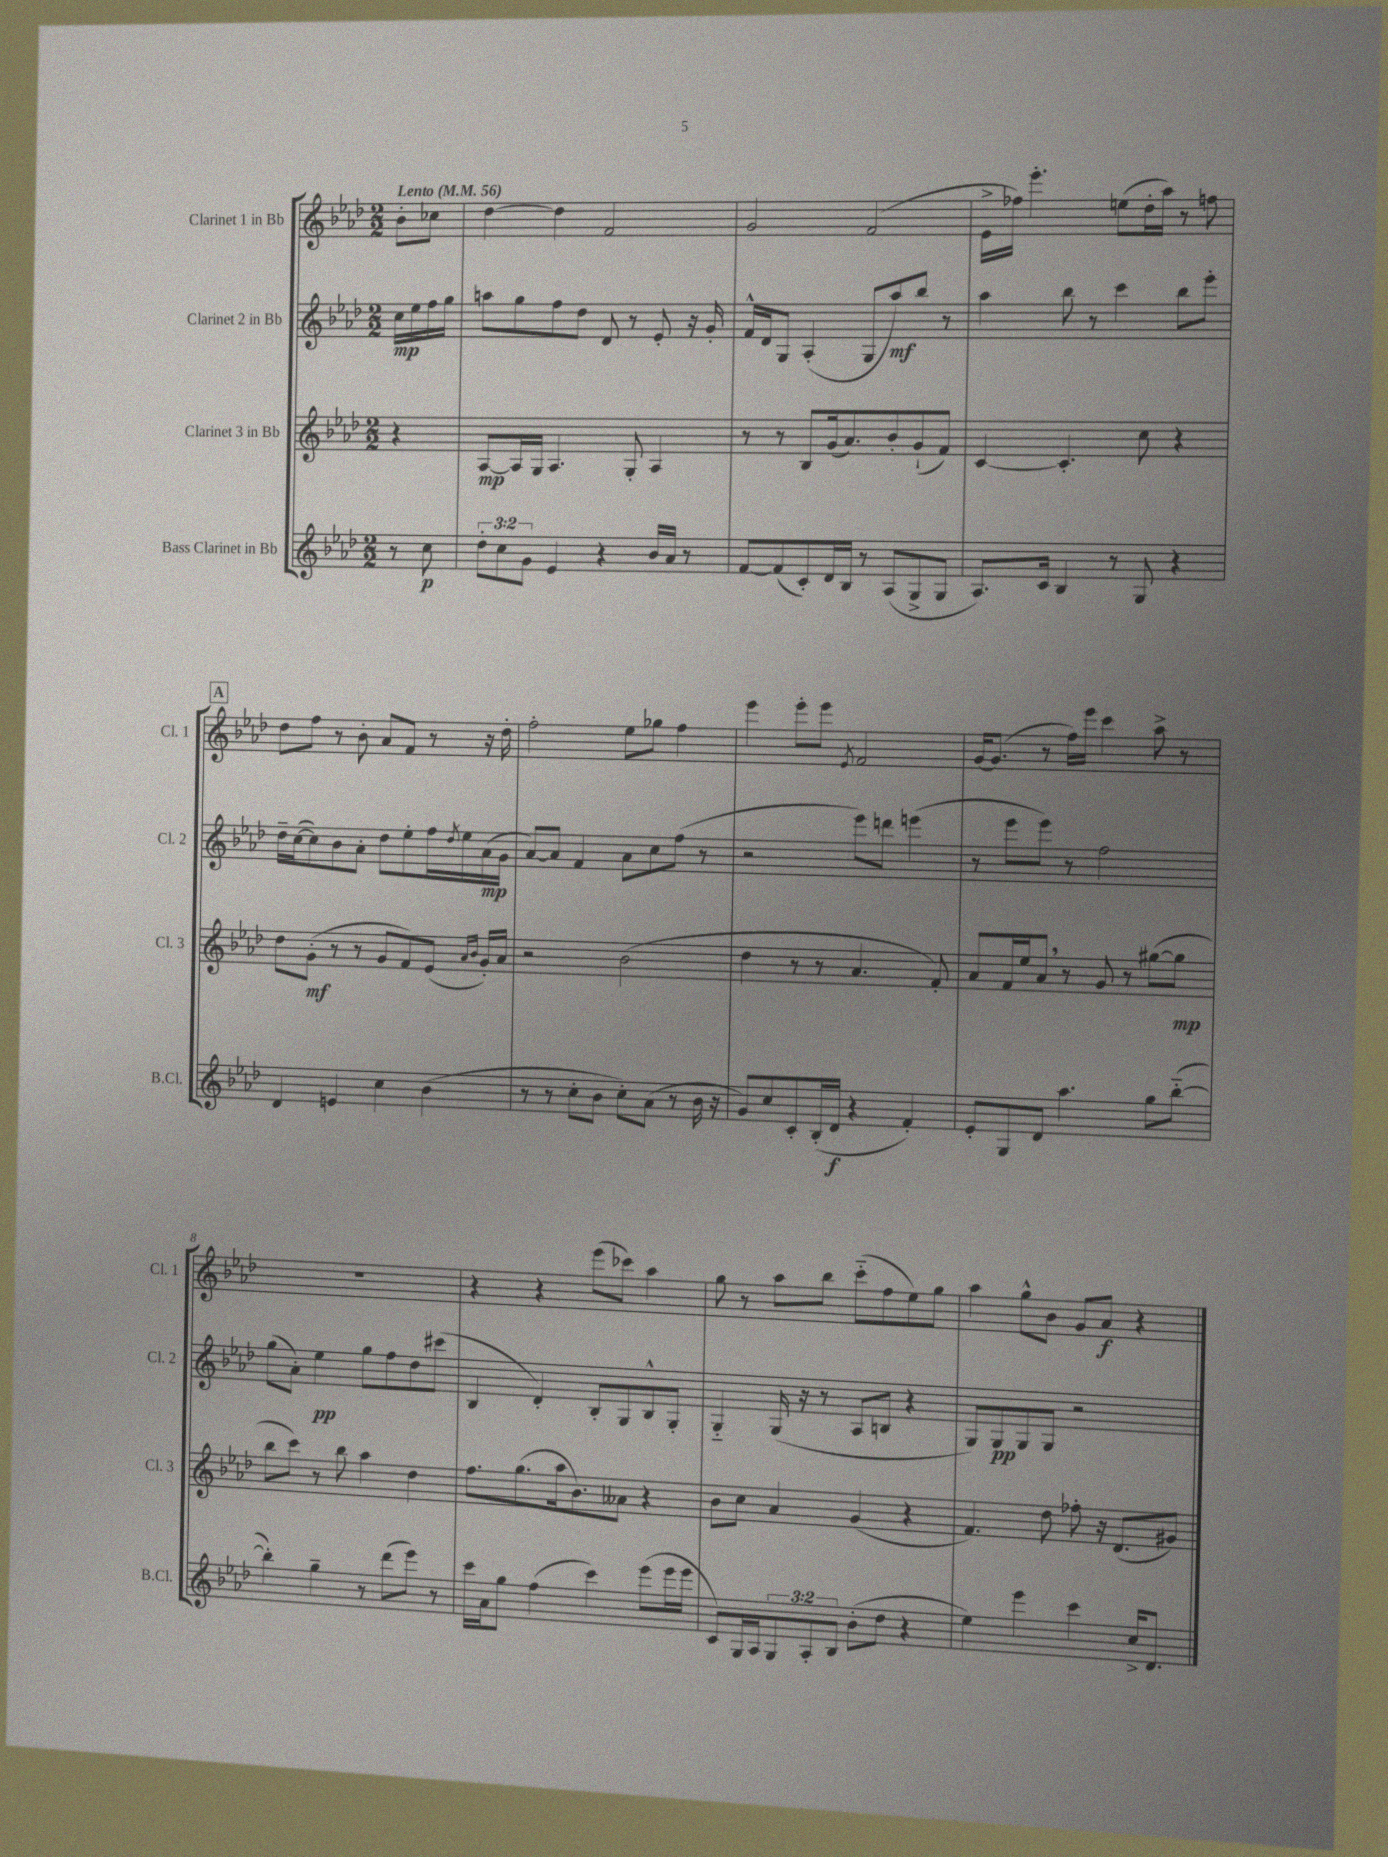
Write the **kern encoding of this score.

**kern	**kern	**kern	**kern
*staff4	*staff3	*staff2	*staff1
*clefG2	*clefG2	*clefG2	*clefG2
*k[b-e-a-d-]	*k[b-e-a-d-]	*k[b-e-a-d-]	*k[b-e-a-d-]
*M2/2	*M2/2	*M2/2	*M2/2
*MM56	*MM56	*MM56	*MM56
8r	4r	16cc	8b-'
.	.	16ee-	.
8cc	.	16ff	8cc-
.	.	16gg	.
=	=	=	=
12dd-'	[8A-	8aa	[4dd-
12cc	.	.	.
.	16A-]	8gg	.
12g	.	.	.
.	16G	.	.
4e-	4.A-	8ff	4dd-]
.	.	8dd-	.
4r	.	8d-	2f
.	8G'	8r	.
16b-	4A-	8e-'	.
16a-	.	.	.
8r	.	16r	.
.	.	16g'	.
=	=	=	=
[8f	8r	16f^^	2g
.	.	16d-	.
(8f]	8r	8G	.
8c')	8B-	(4A-'	.
16d-	(16g	.	.
16B-	8.a-)	.	.
8r	.	8G	(2f
(8A-	8b-'	8aa-)	.
8G^	(8g`	8bb-	.
8G	8f)	8r	.
=	=	=	=
8.A-)	[4c	4aa-	16e-^
.	.	.	16ff-)
.	.	.	4.eee-'
16c	.	.	.
4B-	4.c']	8bb-	.
.	.	8r	.
8r	.	4ccc	(8ee
8G	8cc	.	16dd-'
.	.	.	16aa-)
4r	4r	8bb-	8r
.	.	8eee-'	8ff
=	=	=	=
4d-	8dd-	16dd-~	8dd-
.	.	([16cc	.
.	(8g'	8cc])	8ff
4e	8r	8b-	8r
.	8r	8a-'	8b-'
4cc	8g	8dd-	8a-
.	8f)	8ee-'	8f
(4b-	(8e-	16ff	8r
.	.	8qdd-	.
.	.	16ee-	.
.	16qqa-	.	.
.	16qqb-	.	.
.	16g')	(16a-	16r
.	16a-	16g	16dd-'
=	=	=	=
8r	2r	[8a-)	2ff'
8r	.	8a-]	.
8cc'	.	4f	.
8b-	.	.	.
8cc')	(2b-	8a-	8ee-
(8a-	.	8cc	8gg-
8r	.	(8ff	4ff
16b-	.	8r	.
16r	.	.	.
=	=	=	=
8g)	4dd-	2r	4eee-
8cc	.	.	.
8c'	8r	.	8eee-'
(16B-'	8r	.	8eee-
16d-	.	.	.
.	.	.	8qe-
4r	4.a-	8eee-)	2f
.	.	8ddd	.
4f')	.	(4eee	.
.	8f')	.	.
=	=	=	=
8e-'	8a-	8r	[16g
.	.	.	(8.g]
8G	16f	8eee-	.
.	16ee-	.	.
8d-	8a-	8eee-)	8r
4.aa-	8r	8r	16ff)
.	.	.	16eee-
.	8g	2ff	4ccc
.	8r	.	.
8gg	([8gg#	.	8aa-^
([8bb-'~	8gg#]	.	8r
=	=	=	=
4bb-'])	8bb-	(8gg	1r
.	8ccc)	8a-')	.
4gg~	8r	4ee-	.
.	8bb-	.	.
8r	4aa-	8gg	.
(8ddd-	.	8ff	.
8eee-)	4dd-	8dd-	.
8r	.	(8ccc#	.
=	=	=	=
16ccc	8.ff	4B-	4r
16a-	.	.	.
8gg	.	.	.
.	(8.gg	.	.
(4ff	.	4d-')	4r
.	16aa-	.	.
.	8.b-)	.	.
4ccc)	.	8B-'	(8eee-
.	8a--	8G	8ccc-)
(8eee-	4r	8B-^^	4aa-
16eee-	.	8G'	.
16eee-	.	.	.
=	=	=	=
8c)	8b-	4G'~	8gg
16G	8cc	.	8r
16A-	.	.	.
12G	4a-	(16G	8aa-
.	.	16r	.
12A-'	.	.	.
.	.	8r	8bb-
12B-	.	.	.
(8b-'	(4g	8A-	(8ccc'~
8dd-	.	8B	8ff
4r	4r	4r	8ee-)
.	.	.	8gg
=	=	=	=
4ee-)	4.f)	8G)	4aa-
.	.	8G	.
4eee-	.	8G	8gg^^
.	8dd-	8G	8b-
4ccc	8ff-'	2r	8g
.	16r	.	8a-
.	(8.d-	.	.
16cc^	.	.	4r
8.d-	.	.	.
.	8g#)	.	.
==	==	==	==
*-	*-	*-	*-
